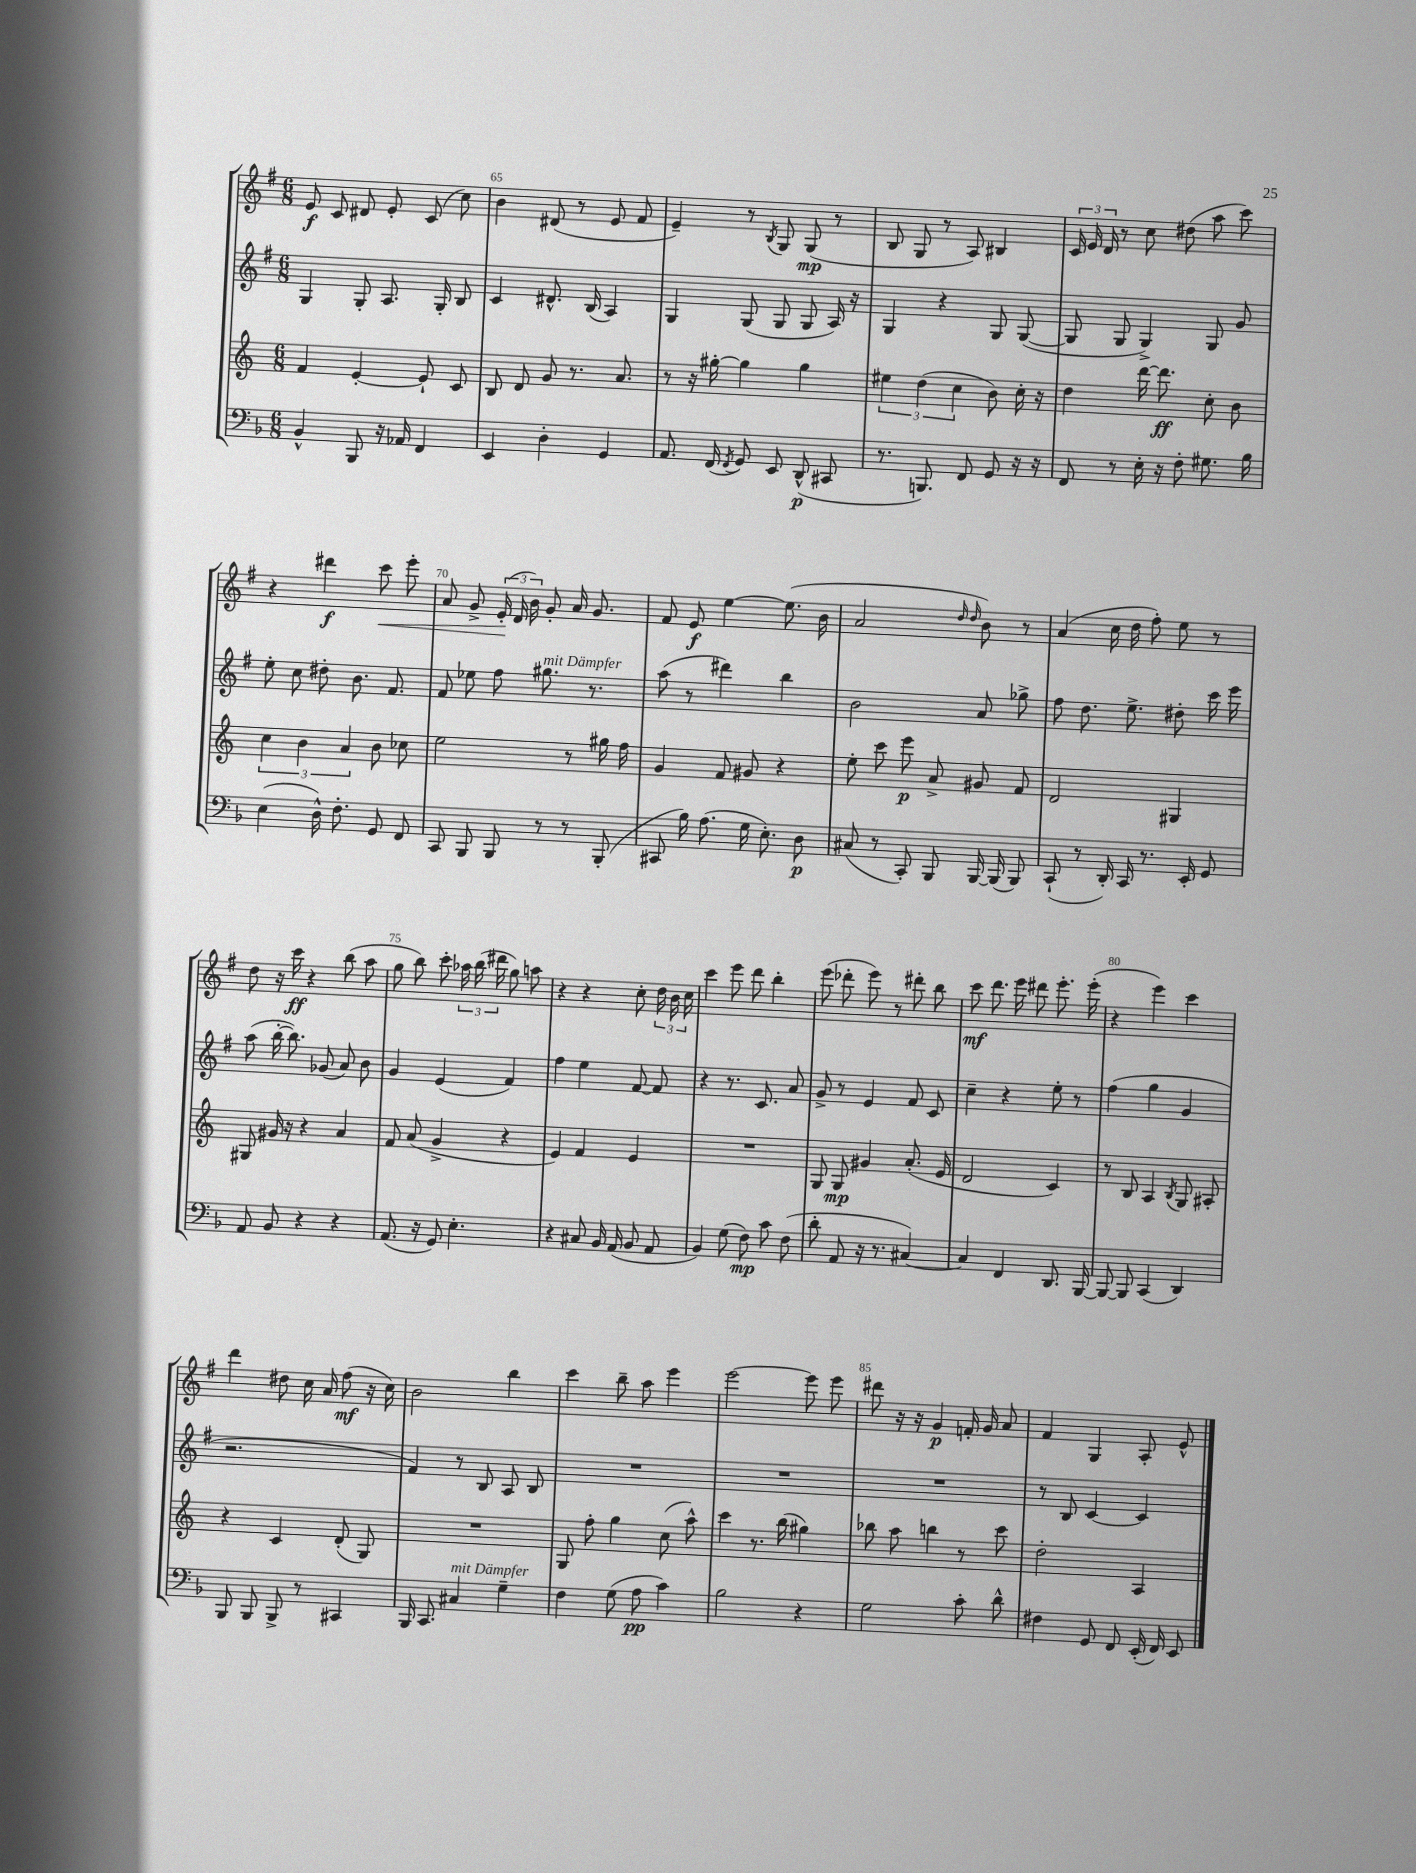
<<
\new StaffGroup <<
\new Staff = "s0" {
    \clef treble \key g \major \numericTimeSignature \time 6/8
    \autoBeamOff e'8\f c'8 dis'8 e'8-. c'8( c''8) |
    b'4 dis'8( r8 e'8 fis'8 |
    e'4--) r8 \acciaccatura { b8 } g8 g8\mp( r8 |
    b8 g8 r8 a8) bis4 |
    \tuplet 3/2 { c'16 e'16 d'16 } r8 c''8 dis''8( a''8 c'''8) |
    r4 dis'''4\f c'''8\< e'''8-. |
    a'8 g'8-> \tuplet 3/2 { e'16-.\!( d'16 b'16) } g'8-. a'16 g'8. |
    fis'8 e'8\f e''4~ e''8.( b'16 |
    a'2 \grace { d''16 d''16 } b'8) r8 |
    a'4( c''16 d''16 fis''8-.) e''8 r8 |
    d''8 r16 c'''16\ff r4 b''8( a''8 |
    g''8 b''8) c'''8-. \tuplet 3/2 { aes''16 b''16( dis'''16 } g''8) a''8 |
    r4 r4 c''8-. \tuplet 3/2 { d''16 b'16 c''16 } |
    c'''4 e'''8 d'''8 b''4-. |
    e'''8( des'''8-. e'''8) r8 dis'''8-. b''8 |
    c'''8\mf d'''8. e'''16 dis'''8 e'''8.-. e'''16-.( |
    r4 e'''4) c'''4 |
    d'''4 dis''8 c''16 a'16 fis''8\mf( r16 c''16) |
    b'2 b''4 |
    c'''4 b''8-- a''8 e'''4 |
    e'''2~ e'''8 e'''8 |
    dis'''8 r16 r16 g'4\p f'16-. g'16 a'8 |
    fis'4 g4 a8-. e'8-^ \bar "|." |
}
\new Staff = "s1" {
    \clef treble \key g \major \numericTimeSignature \time 6/8
    \autoBeamOff g4 g8-. a8. g16-. b8 |
    c'4 dis'8.-^ b16( a4) |
    g4 g8( g8 g8 a16) r16 |
    g4 r4 g8 g8~( |
    g8 g8 g4->) g8 g'8 |
    e''8-. c''8 dis''8-. b'8. fis'8. |
    fis'8 ees''8 fis''8 gis''8.^\markup { \italic "mit Dämpfer" } r8. |
    a''8( r8 dis'''4) b''4 |
    b'2 a'8 ges''8-> |
    fis''8 d''8. e''8.-> dis''8-. c'''16 e'''16 |
    a''8( b''16~-. b''8.) ges'8( a'8) b'8 |
    g'4 e'4( fis'4) |
    fis''4 e''4 fis'8~ fis'8 |
    r4 r8. c'8. a'8 |
    g'8-> r8 e'4 fis'8 c'8 |
    c''4-- r4 e''8-. r8 |
    fis''4( g''4 g'4 |
    r2. |
    fis'4) r8 b8 a8 b8 |
    R2. |
    R2. |
    R2. |
    r8 b8 c'4~ c'4 \bar "|." |
}
\new Staff = "s2" {
    \clef treble \key c \major \numericTimeSignature \time 6/8
    \autoBeamOff f'4 e'4~-. e'8-! c'8 |
    b8 d'8 g'8 r8. a'8. |
    r8 r16 gis''16~-. gis''4 gis''4 |
    \tuplet 3/2 { eis''4 d''4( c''4 } b'8) c''16-. r16 |
    d''4 d'''16~ d'''8.\ff c''8-. b'8 |
    \tuplet 3/2 { c''4 b'4 a'4 } b'8 ces''8 |
    e''2 r8 gis''16 f''16 |
    g'4 f'8 gis'8 r4 |
    e''8-. c'''8 e'''8\p a'8-> gis'8 f'8 |
    d'2 gis4 |
    gis8 gis'16 r16 r4 a'4 |
    f'8 a'8( g'4-> r4 |
    e'4) f'4 e'4 |
    R2. |
    g8 g8\mp gis'4 a'8.-.( e'16 |
    d'2 c'4) |
    r8 b8 a4 \acciaccatura { b8 } g8 ais8-. |
    r4 c'4 d'8-.( g8) |
    R2. |
    g8 f''8-. g''4 c''8( a''8-^) |
    c'''4 r8. b''16( gis''4) |
    bes''8 a''8 b''4 r8 c'''8 |
    d''2-. a4 \bar "|." |
}
\new Staff = "s3" {
    \clef bass \key f \major \numericTimeSignature \time 6/8
    \autoBeamOff bes,4-^ bes,,8 r16 aes,16 f,4 |
    e,4 d4-. g,4 |
    a,8. f,16( \acciaccatura { f,8 } g,8) e,8 d,8-^\p( cis,8 |
    r8. b,,8.) f,8 g,8 r16 r16 |
    f,8 r8 e16-. r16 f8-. gis8. bes16 |
    e4( d16-^) f8.-. g,8 f,8 |
    c,8 bes,,8 bes,,8 r8 r8 bes,,8-.( |
    cis,8 bes16) a8.( g16 e8.-.) d8\p |
    cis8( r8 c,8-.) bes,,8 bes,,16~ bes,,16( bes,,8) |
    c,8-!( r8 d,16-.) c,16 r8. e,16-. g,8 |
    a,8 bes,8 r4 r4 |
    a,8.( r16 g,8) e4.-. |
    r4 cis8 bes,16 a,16( bes,8 a,8 |
    bes,4) g8( f8\mp) c'8 f8( |
    d'8-. a,8 r16 r8. cis4~) |
    cis4 f,4 d,8. bes,,16~ |
    bes,,8~ bes,,8 c,4( d,4) |
    bes,,8 bes,,8 bes,,8-> r8 cis,4 |
    bes,,16 c,8. cis4^\markup { \italic "mit Dämpfer" } g4-- |
    f4 g8( a8\pp c'4) |
    bes2 r4 |
    g2 c'8-. d'8-^ |
    fis4 g,8 f,8 e,16-.( f,16) e,8 \bar "|." |
}
>>
>>
\layout { \context { \Score currentBarNumber = #64 \override BarNumber.break-visibility = ##(#f #t #t) barNumberVisibility = #(every-nth-bar-number-visible 5) } }
